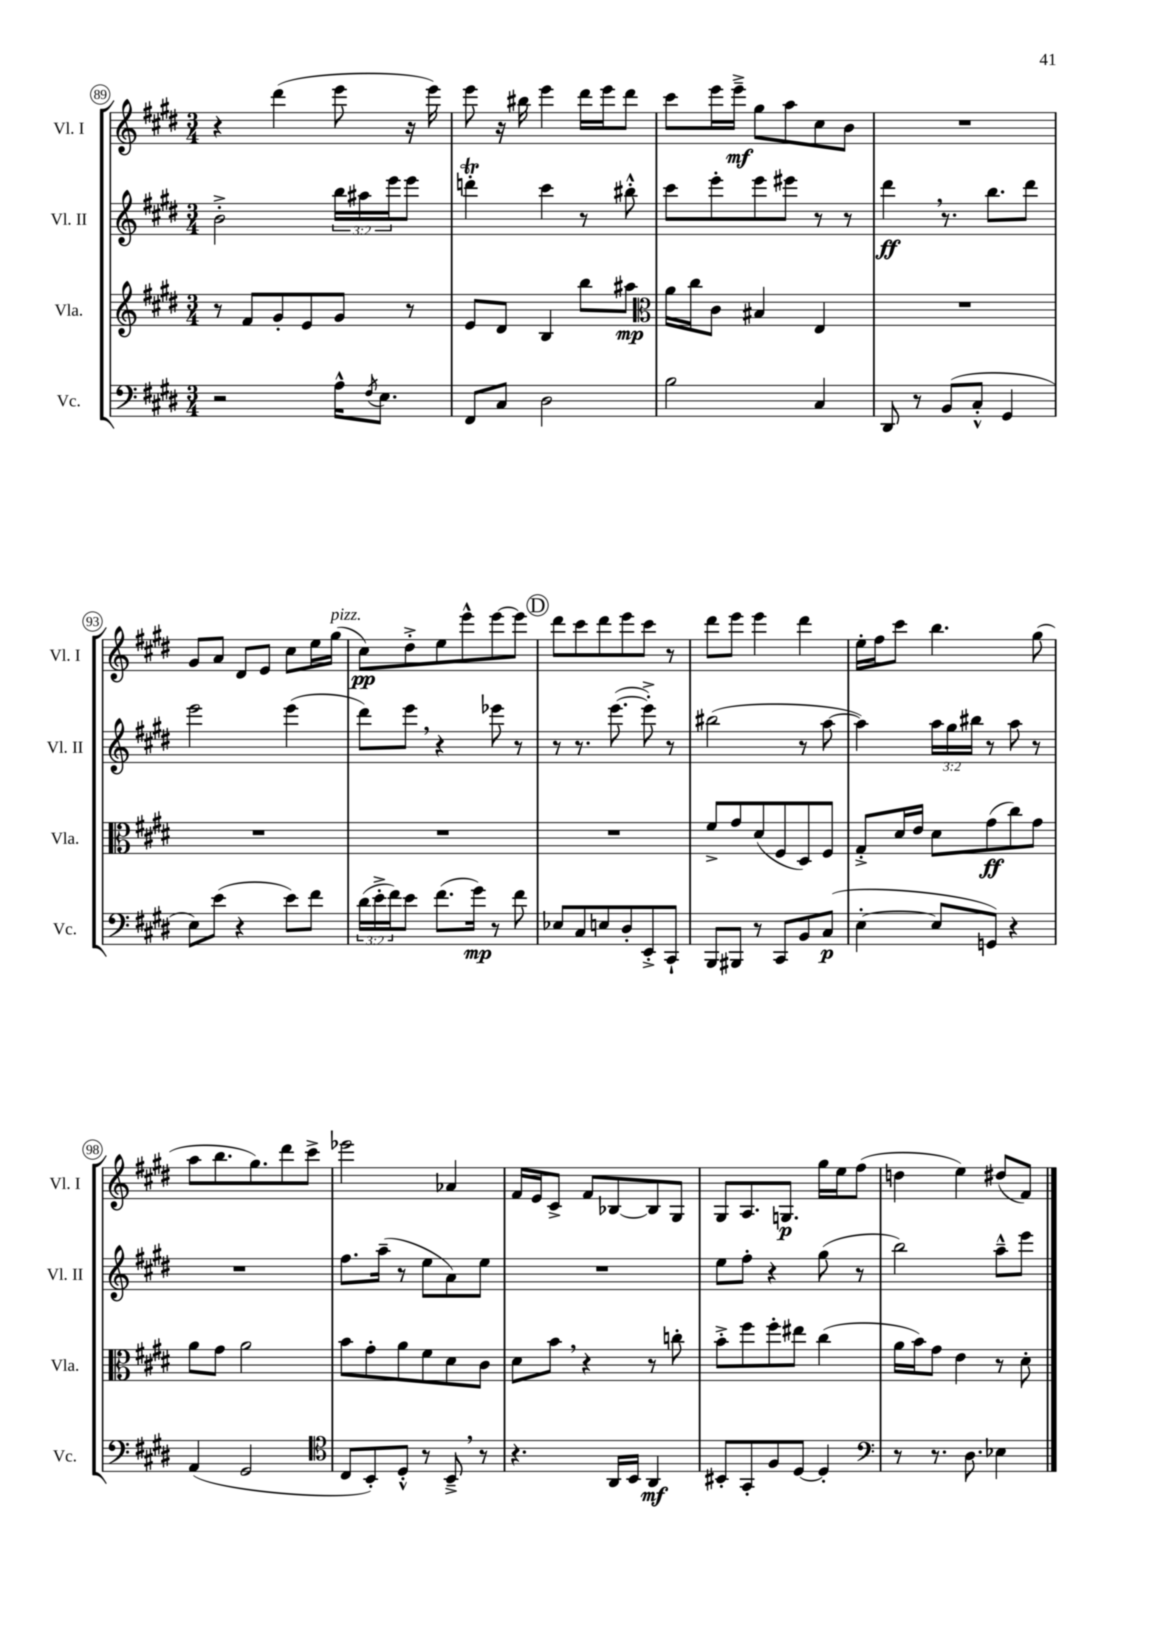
<<
\new StaffGroup <<
\new Staff = "s0" \with { instrumentName = "Vl. I" shortInstrumentName = "Vl. I" } {
    \clef treble \key e \major \numericTimeSignature \time 3/4
    r4 dis'''4( e'''8 r16 e'''16) |
    e'''8 r16 bis''16 e'''4 dis'''16 e'''16 dis'''8 |
    cis'''8 e'''16 e'''16--->\mf gis''8 a''8 cis''8 b'8 |
    R2. |
    gis'8 a'8 dis'8 e'8 cis''8 e''16 gis''16^\markup { \italic "pizz." }( |
    cis''8\pp) dis''8-.-> e''8 e'''8-^ e'''8~ e'''8 |
    \mark \markup { \circle "D" } dis'''8 cis'''8 dis'''8 e'''8 cis'''8 r8 |
    dis'''8 e'''8 e'''4 dis'''4 |
    e''16-. fis''16 cis'''8 b''4. gis''8( |
    a''8 b''8. gis''8.) dis'''8 cis'''8-> |
    ees'''2 aes'4 |
    fis'16 e'16 cis'8-> fis'8 bes8~ bes8 gis8 |
    gis8 a8. g8.\p gis''16 e''16 fis''8( |
    d''4 e''4) dis''8( fis'8) \bar "|." |
}
\new Staff = "s1" \with { instrumentName = "Vl. II" shortInstrumentName = "Vl. II" } {
    \clef treble \key e \major \numericTimeSignature \time 3/4 \override Staff.TupletNumber.text = #tuplet-number::calc-fraction-text
    b'2-.-> \tuplet 3/2 { b''16 ais''16 e'''16 } e'''8 |
    d'''4-.\trill cis'''4 r8 bis''8-.-^ |
    cis'''8 e'''8-. e'''8 eis'''8 r8 r8 |
    dis'''4\ff \breathe r8. b''8. dis'''8 |
    e'''2 e'''4( |
    dis'''8) e'''8 \breathe r4 ees'''8 r8 |
    \mark \markup { \circle "D" } r8 r8. e'''8.~( e'''8-.->) r8 |
    bis''2( r8 a''8~ |
    a''4) \tuplet 3/2 { a''16 gis''16 bis''16 } r8 a''8 r8 |
    R2. |
    fis''8. a''16--( r8 e''8 a'8) e''8 |
    R2. |
    e''8 fis''8-. r4 gis''8( r8 |
    b''2) a''8---^ e'''8 \bar "|." |
}
\new Staff = "s2" \with { instrumentName = "Vla." shortInstrumentName = "Vla." } {
    \clef treble \key e \major \numericTimeSignature \time 3/4
    r8 fis'8 gis'8-. e'8 gis'8 r8 |
    e'8 dis'8 b4 b''8 ais''8\mp |
    \clef alto a'16 cis''16 cis'8 bis4 e4 |
    R2. |
    R2. |
    R2. |
    \mark \markup { \circle "D" } R2. |
    fis'8-> gis'8 dis'8( fis8 dis8) fis8 |
    gis8-.-> dis'16 e'16 dis'8 gis'8\ff( cis''8) gis'8 |
    a'8 gis'8 a'2 |
    b'8 gis'8-. a'8 fis'8 dis'8 cis'8 |
    dis'8 b'8 \breathe r4 r8 c''8-. |
    b'8-.-> fis''8 fis''8-. eis''8 cis''4( |
    a'16 b'16) gis'8 e'4 r8 dis'8-. \bar "|." |
}
\new Staff = "s3" \with { instrumentName = "Vc." shortInstrumentName = "Vc." } {
    \clef bass \key e \major \numericTimeSignature \time 3/4 \override Staff.TupletNumber.text = #tuplet-number::calc-fraction-text
    r2 a16-^ \acciaccatura { fis8 } e8. |
    fis,8 cis8 dis2 |
    b2 cis4 |
    dis,8 r8 b,8( cis8-.-^ gis,4 |
    e8) e'8( r4 e'8) fis'8 |
    \tuplet 3/2 { dis'16( e'16-.-> fis'16) } e'8 fis'8.( gis'16\mp) r8 fis'8 |
    \mark \markup { \circle "D" } ees8 cis8 e8 dis8-. e,8-.-> cis,8-! |
    b,,8 bis,,8 r8 cis,8 b,8 cis8\p( |
    e4~-. e8 g,8) r4 |
    a,4( gis,2 |
    \clef tenor cis8 b,8-.) dis8-.-^ r8 b,8---> \breathe r8 |
    r4. a,16 b,16 a,4\mf |
    bis,8-. gis,8-. fis8 dis8~ dis4-. |
    \clef bass r8 r8. dis8. ees4 \bar "|." |
}
>>
>>
\layout { \context { \Score currentBarNumber = #89 \override BarNumber.stencil = #(make-stencil-circler 0.1 0.3 ly:text-interface::print) } }
